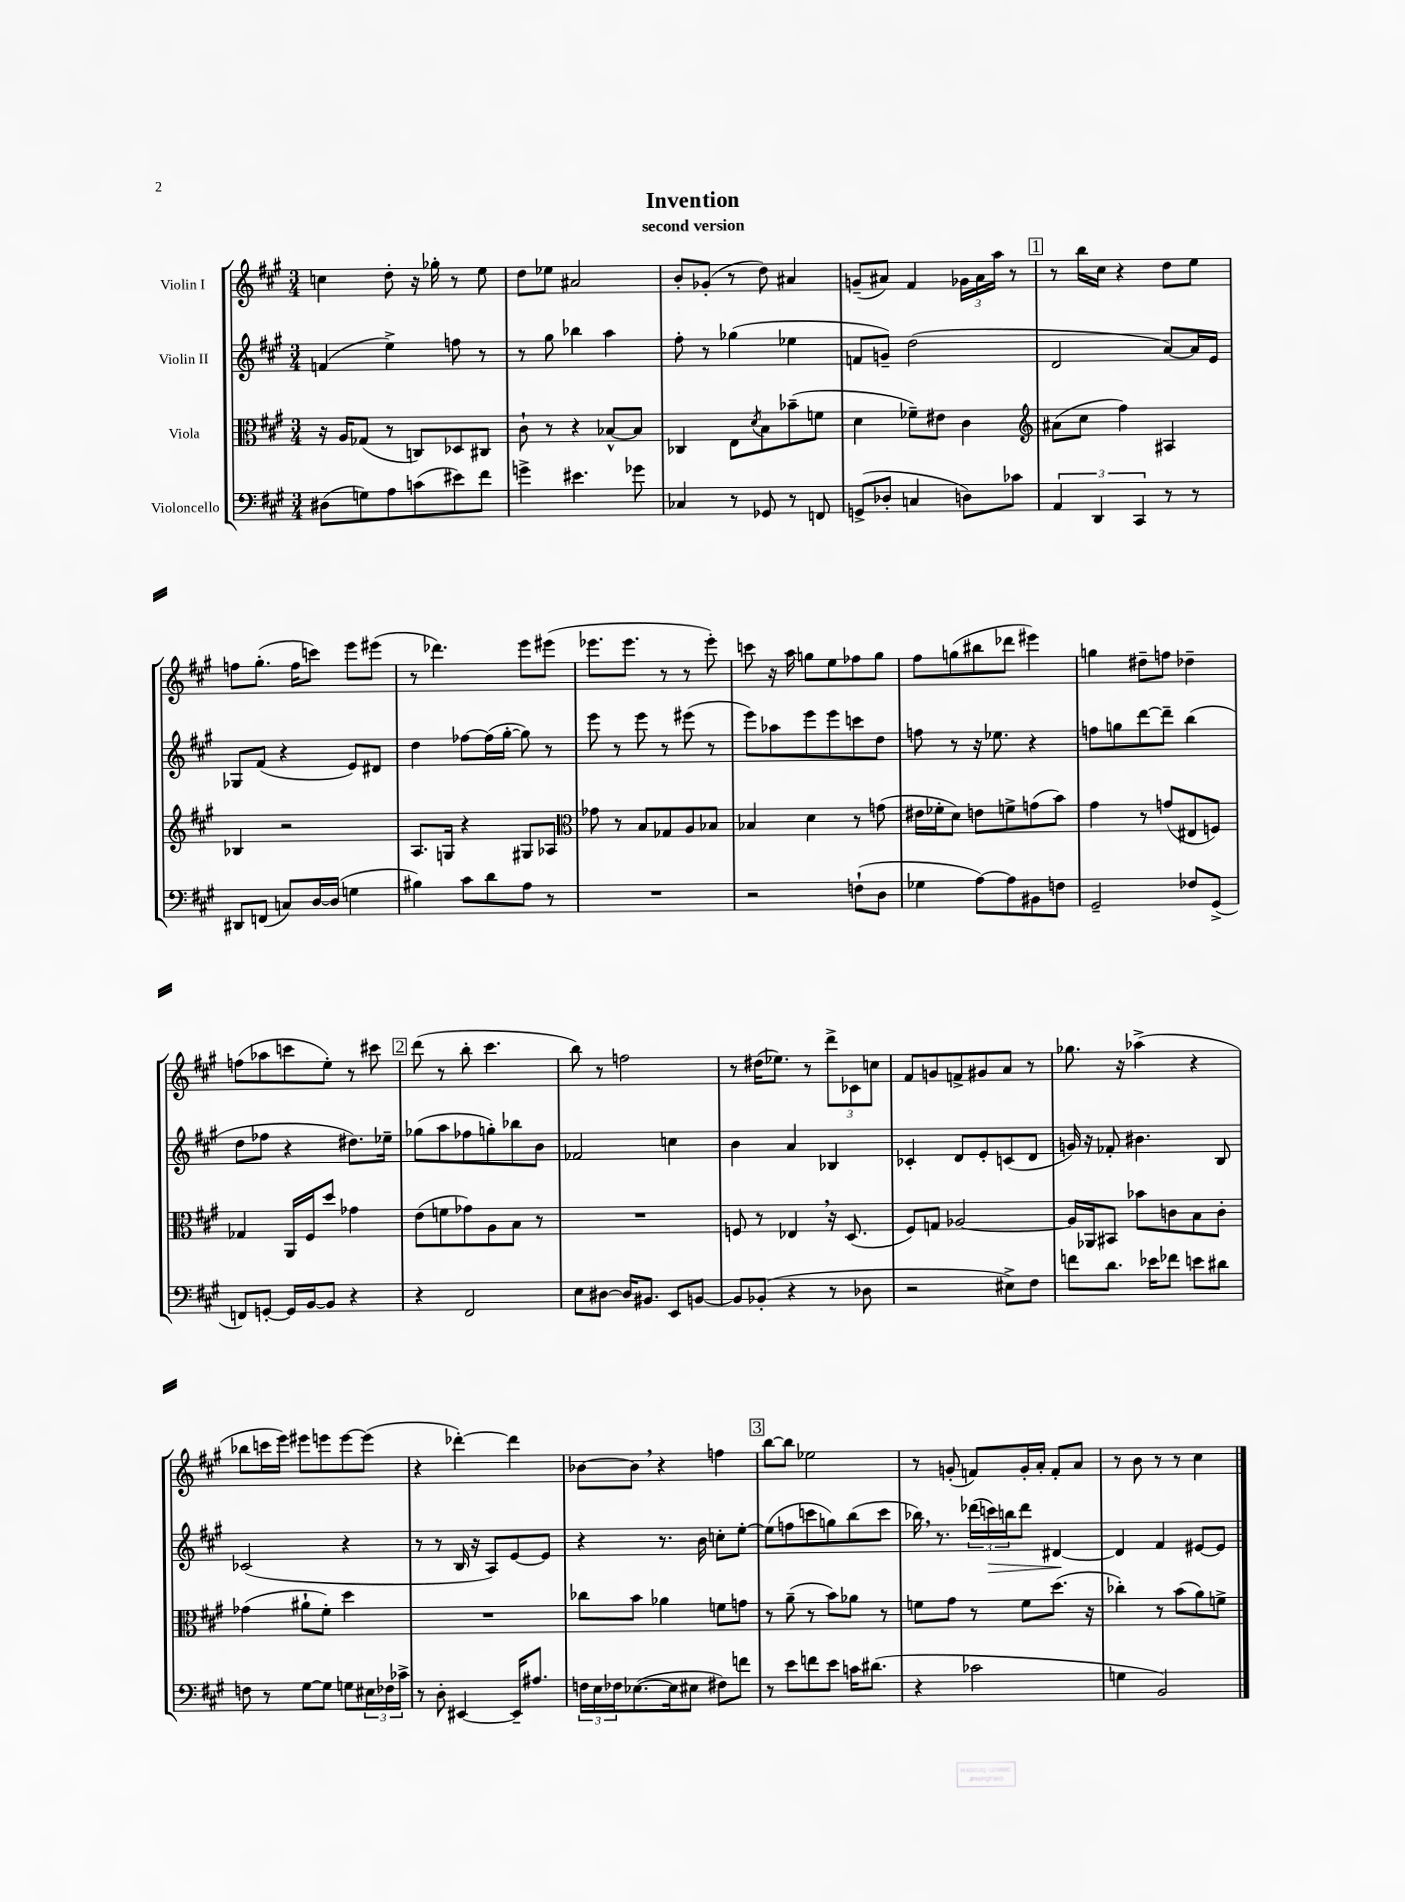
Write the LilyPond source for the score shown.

\header { title = "Invention" subtitle = "second version" }
<<
\new StaffGroup <<
\new Staff = "s0" \with { instrumentName = "Violin I" } {
    \clef treble \key a \major \numericTimeSignature \time 3/4
    c''4 d''8-. r16 ges''16-. r8 e''8 |
    d''8 ees''8 ais'2 |
    b'8-. ges'8-.( r8 d''8) ais'4 |
    g'8--( ais'8) fis'4 \tuplet 3/2 { ges'16 ais'16 a''16 } r8 |
    \mark \markup { \box "1" } r8 b''16 cis''16 r4 d''8 e''8 |
    f''8 gis''8.-.( f''16 c'''8) e'''8 eis'''8( |
    r8 des'''4.) e'''8 eis'''8( |
    ees'''8. ees'''8. r8 r8 ees'''8-.) |
    c'''8 r16 a''16 g''8 e''8 fes''8 g''8 |
    fis''8 g''8( bis''8 des'''8 eis'''4) |
    g''4 dis''8-- f''8 des''4-- |
    f''8( aes''8 c'''8 e''8-.) r8 cis'''8 |
    \mark \markup { \box "2" } d'''8( r8 b''8-. cis'''4. |
    b''8) r8 f''2 |
    r8 dis''16( ees''8.) r8 \tuplet 3/2 { d'''8-> ces'8 c''8 } |
    fis'8 g'8 f'8-> gis'8 a'8 r8 |
    ges''8. r16 aes''4->( r4 |
    bes''8 c'''16 e'''16) eis'''8 e'''8 e'''8~ e'''8( |
    r4 des'''4~-.) des'''4 |
    bes'8~ bes'8 \breathe r4 f''4 |
    \mark \markup { \box "3" } b''8~ b''8 ees''2 |
    r8 g'8-.( f'8) g'16-. a'16-. f'8-. a'8 |
    r8 b'8 r8 r8 cis''4 \bar "|." |
}
\new Staff = "s1" \with { instrumentName = "Violin II" } {
    \clef treble \key a \major \numericTimeSignature \time 3/4
    f'4( e''4->) f''8 r8 |
    r8 gis''8 bes''4 a''4 |
    fis''8-. r8 ges''4( ees''4 |
    f'8 g'8--) d''2( |
    \mark \markup { \box "1" } d'2 a'8~) a'16 e'16 |
    ges8 fis'8( r4 e'8) dis'8 |
    d''4 fes''8~ fes''16( gis''16~-. gis''8) r8 |
    e'''8 r8 e'''8 r8 eis'''8( r8 |
    e'''8) aes''8 e'''8 e'''8 c'''8 d''8 |
    f''8 r8 r16 ees''8. r4 |
    f''8 g''8 d'''8~ d'''8-- b''4( |
    d''8 fes''8 r4 dis''8.) ees''16-- |
    \mark \markup { \box "2" } ges''8( a''8 fes''8 g''8-.) bes''8 b'8 |
    fes'2 c''4 |
    b'4 a'4 bes4 |
    ces'4-. d'8 e'8-. c'8( d'8 |
    g'16) r16 fes'8-. bis'4. b8 |
    ces'2( r4 |
    r8 r8 b16 r16 a8) e'8~ e'8 |
    r4 r8. b'16 c''8-. e''8~-. |
    \mark \markup { \box "3" } e''8( f''8 c'''8 g''8) b''8( c'''8 |
    bes''16) \breathe r8. \tuplet 3/2 { des'''16( c'''16\>) b''16 } des'''8 dis'4~\! |
    dis'4 fis'4 eis'8~ eis'8 \bar "|." |
}
\new Staff = "s2" \with { instrumentName = "Viola" } {
    \clef alto \key a \major \numericTimeSignature \time 3/4
    r16 a16 ges8( r8 c8) des8 cis8 |
    cis'8-! r8 r4 bes8~-^ bes8 |
    ces4 e8 \acciaccatura { d'8 } b8 bes'8--( f'8 |
    d'4 fes'8--) eis'8 cis'4 |
    \mark \markup { \box "1" } \clef treble ais'8( cis''8 fis''4) ais4 |
    bes4 r2 |
    a8. g16 r4 gis8 aes8 |
    \clef alto ges'8 r8 b8 ges8 a8 bes8 |
    bes4 d'4 r8 g'8( |
    eis'16 fes'16-. d'8) e'8 f'8-> g'8( b'8) |
    gis'4 r8 g'8( eis8 f8) |
    ges4 a,16 fis16 d''8 ges'4 |
    \mark \markup { \box "2" } e'8( f'8 ges'8) a8 b8 r8 |
    R2. |
    f8 r8 ees4 \breathe r16 d8.( |
    fis8) g8 aes2~ |
    aes16 aes,16 bis,8 bes'8 c'8 b8 c'8-. |
    ges'4( ais'8-! fis'8-.) d''4 |
    R2. |
    ces''8 b'8 aes'4 f'8 g'8 |
    \mark \markup { \box "3" } r8 a'8--( r8 b'8) aes'8 r8 |
    f'8 gis'8 r8 f'8 d''8.( r16 |
    ces''4-.) r8 b'8( a'8) f'8-> \bar "|." |
}
\new Staff = "s3" \with { instrumentName = "Violoncello" } {
    \clef bass \key a \major \numericTimeSignature \time 3/4
    dis8( g8) a8 c'8( eis'8) fis'8 |
    g'4-> eis'4. ges'8 |
    ces4 r8 ges,8 r8 f,8 |
    g,8->( des8-. c4 d8) ces'8 |
    \mark \markup { \box "1" } \tuplet 3/2 { a,4 d,4 cis,4 } r8 r8 |
    dis,8 f,8( c8) d16~ d16( g4 |
    bis4) cis'8 d'8 a8 r8 |
    R2. |
    r2 f8-!( d8 |
    ges4 a8~) a8 bis,8 f8 |
    gis,2-- fes8 gis,8->( |
    f,8) g,8~-. g,16 b,16~ b,8 r4 |
    \mark \markup { \box "2" } r4 fis,2 |
    e8 dis8~ dis16 bis,8. e,8 b,8~ |
    b,8 bes,8-.( r4 r8 des8 |
    r2 eis8->) fis8 |
    f'8 d'8. ees'16 fes'8 e'8 dis'8 |
    f8 r8 gis8~ gis8 g8 \tuplet 3/2 { eis16 fes16 ces'16-> } |
    r8 d8-. eis,4~ eis,16-- ais8. |
    \tuplet 3/2 { f16 e16 fes16 } ees8.~( ees16 eis8 fis8) f'8 |
    \mark \markup { \box "3" } r8 e'8 f'8 e'8 c'16 dis'8.( |
    r4 ces'2 |
    g4 b,2) \bar "|." |
}
>>
>>
\layout { \context { \Score \remove "Bar_number_engraver" } }
